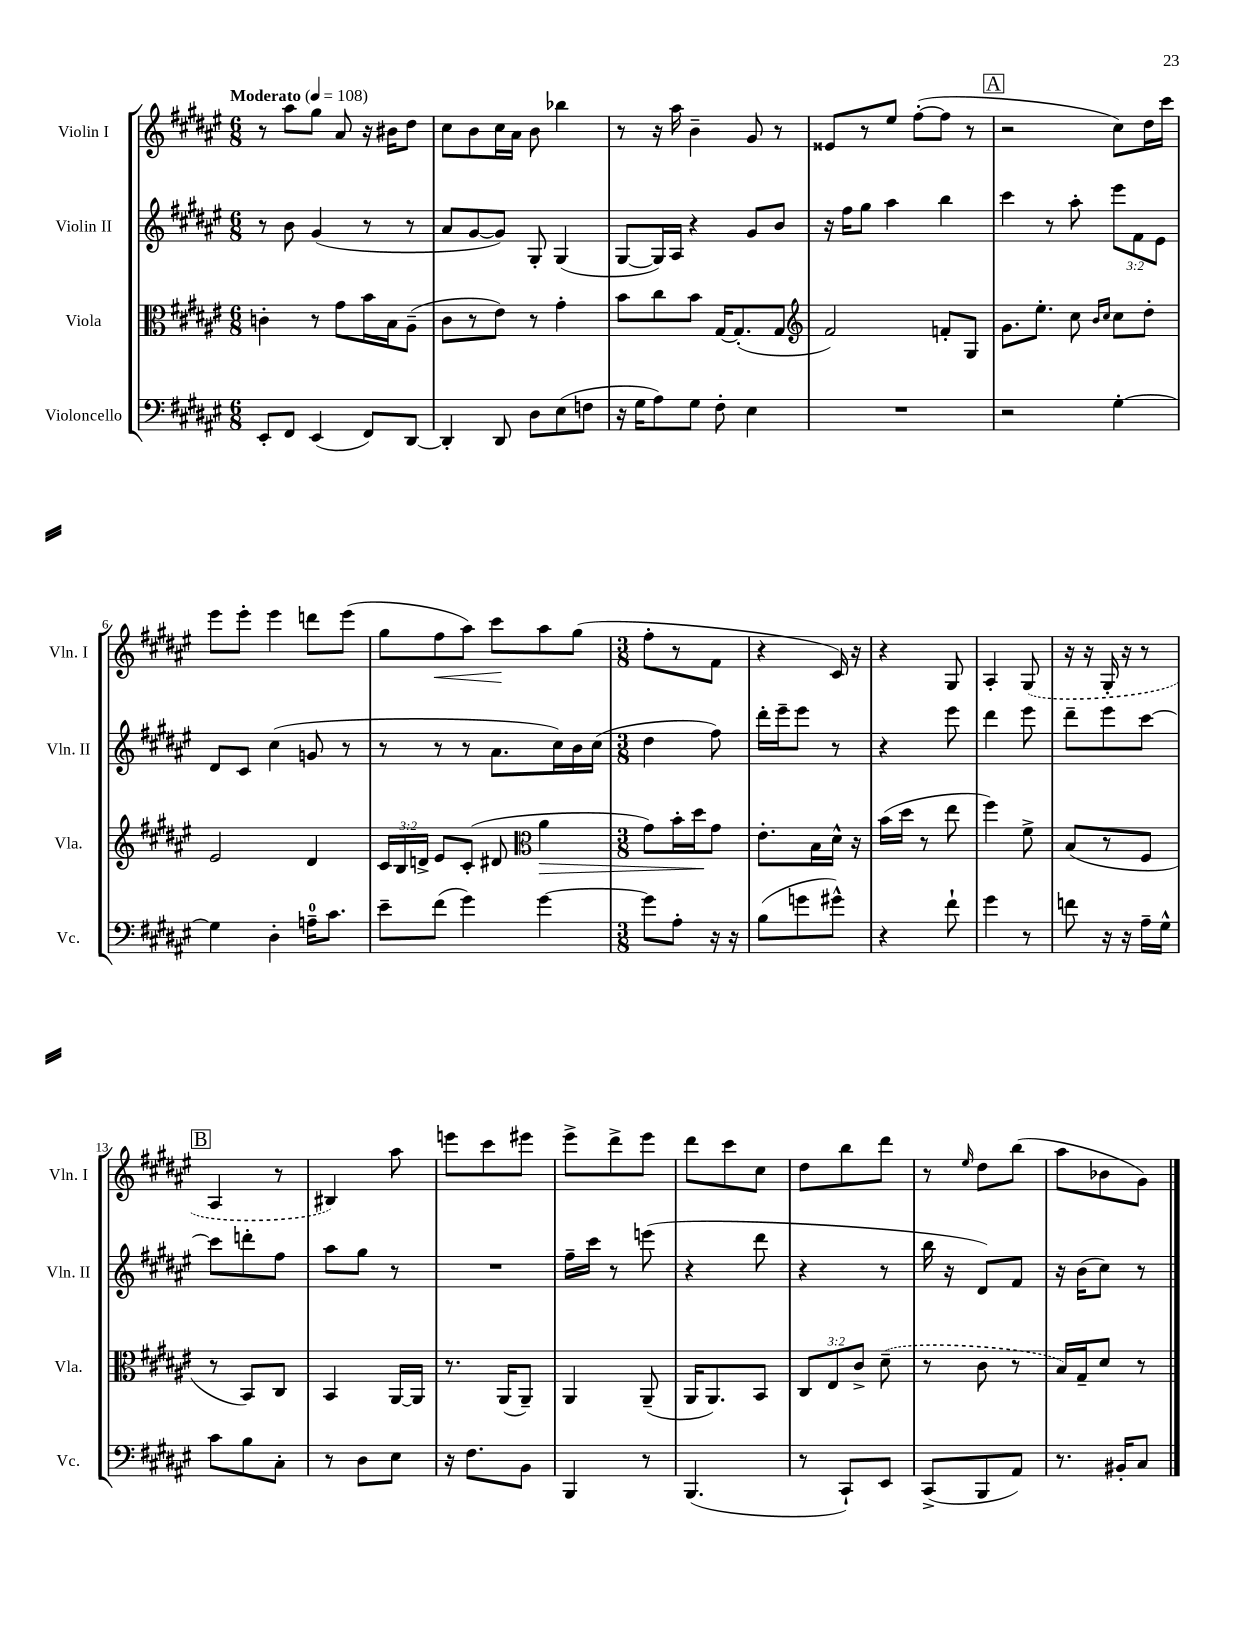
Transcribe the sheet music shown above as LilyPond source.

<<
\new StaffGroup <<
\new Staff = "s0" \with { instrumentName = "Violin I" shortInstrumentName = "Vln. I" } {
    \clef treble \key fis \major \numericTimeSignature \time 6/8 \tempo "Moderato" 4 = 108
    \autoBeamOff r8 ais''8[ gis''8] ais'8 r16 bis'16[ dis''8] |
    cis''8[ b'8 cis''16 ais'16] b'8 bes''4 |
    r8 r16 ais''16 b'4-- gis'8 r8 |
    eisis'8[ r8 eis''8] fis''8[~-.( fis''8] r8 |
    \mark \markup { \box "A" } r2 cis''8[) dis''16 cis'''16] |
    eis'''8[ eis'''8]-. eis'''4 d'''8[ eis'''8]( |
    gis''8[ fis''8\< ais''8]) cis'''8[\! ais''8 gis''8]( |
    \numericTimeSignature \time 3/8 fis''8[-. r8 fis'8] |
    r4 cis'16) r16 |
    r4 gis8 |
    ais4-. \once \slurDashed gis8( |
    r16 r16 gis16-. r16 r8 |
    \mark \markup { \box "B" } ais4 r8 |
    bis4) ais''8 |
    e'''8[ cis'''8 eis'''8] |
    eis'''8[-> dis'''8-> eis'''8] |
    dis'''8[ cis'''8 cis''8] |
    dis''8[ b''8 dis'''8] |
    r8 \grace { eis''16 } dis''8[ b''8]( |
    ais''8[ bes'8 gis'8]) \bar "|." |
}
\new Staff = "s1" \with { instrumentName = "Violin II" shortInstrumentName = "Vln. II" } {
    \clef treble \key fis \major \numericTimeSignature \time 6/8 \override Staff.TupletNumber.text = #tuplet-number::calc-fraction-text
    \autoBeamOff r8 b'8 gis'4( r8 r8 |
    ais'8[ gis'8~ gis'8]) gis8-. gis4( |
    gis8[~ gis16) ais16] r4 gis'8[ b'8] |
    r16 fis''16[ gis''8] ais''4 b''4 |
    \mark \markup { \box "A" } cis'''4 r8 ais''8-. \tuplet 3/2 { eis'''8[ fis'8 eis'8] } |
    dis'8[ cis'8] cis''4( g'8 r8 |
    r8 r8 r8 ais'8.[ cis''16) b'16 cis''16]( |
    \numericTimeSignature \time 3/8 dis''4 fis''8) |
    dis'''16[-. eis'''16-- eis'''8] r8 |
    r4 eis'''8 |
    dis'''4 eis'''8 |
    dis'''8[-- eis'''8 cis'''8]~ |
    \mark \markup { \box "B" } cis'''8[ d'''8-. fis''8] |
    ais''8[ gis''8] r8 |
    R4. |
    fis''16[-- cis'''16] r8 e'''8( |
    r4 dis'''8 |
    r4 r8 |
    b''16 r16 dis'8[) fis'8] |
    r16 b'16[( cis''8]) r8 \bar "|." |
}
\new Staff = "s2" \with { instrumentName = "Viola" shortInstrumentName = "Vla." } {
    \clef alto \key fis \major \numericTimeSignature \time 6/8 \override Staff.TupletNumber.text = #tuplet-number::calc-fraction-text
    \autoBeamOff c'4-. r8 gis'8[ b'16 b16 ais8]--( |
    cis'8[ r8 eis'8]) r8 gis'4-. |
    b'8[ cis''8 b'8] gis16[~ gis8.-.( gis8] |
    \clef treble fis'2) f'8[-. gis8] |
    \mark \markup { \box "A" } gis'8.[ eis''8.]-. cis''8 \grace { b'16[ cis''16] } cis''8[ dis''8]-. |
    eis'2 dis'4 |
    \tuplet 3/2 { cis'16[ b16 d'16]-> } eis'8[ cis'8]-.( dis'8 \clef alto ais'4\> |
    \numericTimeSignature \time 3/8 gis'8[) b'16-. dis''16\! gis'8] |
    eis'8.[-. b16 dis'16]-^ r16 |
    b'16[( dis''16] r8 eis''8 |
    fis''4) fis'8-> |
    b8[( r8 fis8] |
    \mark \markup { \box "B" } r8 b,8[) cis8] |
    b,4 ais,16[~ ais,16] |
    r8. ais,16[( ais,8]--) |
    ais,4 ais,8--( |
    ais,16[ ais,8.) b,8] |
    \tuplet 3/2 { cis8[ eis8 cis'8]-> } \once \slurDashed dis'8--( |
    r8 cis'8 r8 |
    b16[) gis16-- dis'8] r8 \bar "|." |
}
\new Staff = "s3" \with { instrumentName = "Violoncello" shortInstrumentName = "Vc." } {
    \clef bass \key fis \major \numericTimeSignature \time 6/8
    \autoBeamOff eis,8[-. fis,8] eis,4( fis,8[) dis,8]~ |
    dis,4-. dis,8 dis8[ eis8( f8] |
    r16 gis16[ ais8) gis8] fis8-. eis4 |
    R2. |
    \mark \markup { \box "A" } r2 gis4~-. |
    gis4 dis4-. a16[-0-- cis'8.] |
    eis'8[-- fis'8]( gis'4) gis'4~ |
    \numericTimeSignature \time 3/8 gis'8[ ais8]-. r16 r16 |
    b8[( g'8 gis'8]-^) |
    r4 fis'8-! |
    gis'4 r8 |
    f'8 r16 r16 ais16[-- gis16]-^ |
    \mark \markup { \box "B" } cis'8[ b8 cis8]-. |
    r8 dis8[ eis8] |
    r16 fis8.[ b,8] |
    b,,4 r8 |
    b,,4.( |
    r8 cis,8[-!) eis,8] |
    cis,8[->( b,,8 ais,8]) |
    r8. bis,16[-. cis8] \bar "|." |
}
>>
>>
